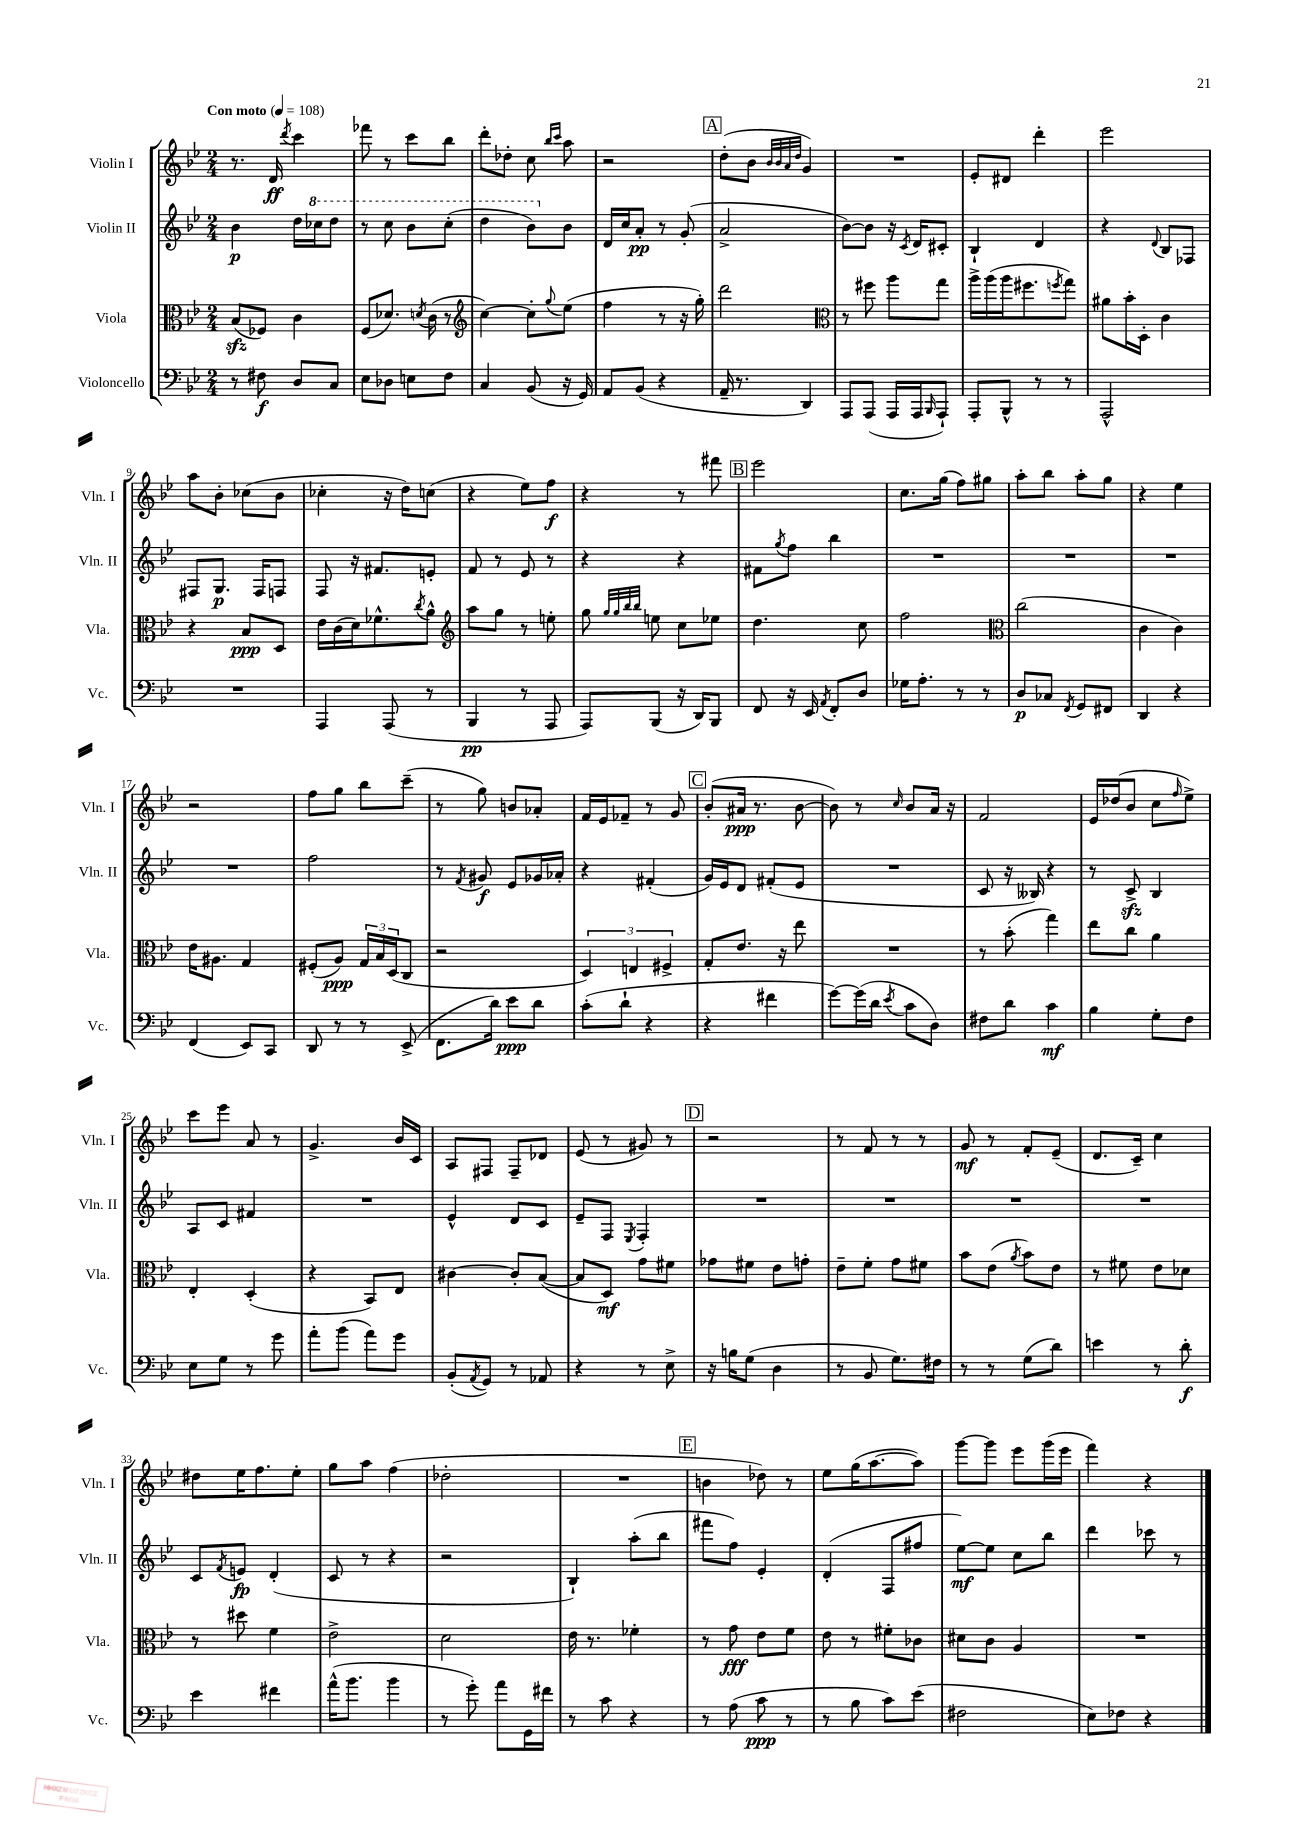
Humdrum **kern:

**kern	**kern	**kern	**kern
*staff4	*staff3	*staff2	*staff1
*clefF4	*clefC3	*clefG2	*clefG2
*k[b-e-]	*k[b-e-]	*k[b-e-]	*k[b-e-]
*M2/4	*M2/4	*M2/4	*M2/4
*MM108	*MM108	*MM108	*MM108
8r	(8B-	4b-	8.r
8F#	8F-)	.	.
.	.	.	16d
.	.	.	8qddd
8D	4c	16dd	4ccc
.	.	16ccc-	.
8C	.	8ddd	.
=	=	=	=
8E-	(8F	8r	8fff-
8D-	8.d-)	8ccc	8r
8E	.	8bb-	8ccc
.	8qd	.	.
.	(16c	.	.
8F	8r	(8ccc'	8bb-
=	=	=	=
*	*clefG2	*	*
4C	[4cc)	4ddd	8ddd'
.	.	.	8dd-'
(8BB-	8cc']	8bb-)	8cc
.	.	.	16qqbb-
.	8qqgg	.	16qqccc
16r	(8ee-	8b-	8aa
16GG)	.	.	.
=	=	=	=
8AA	4ff	16d	2r
.	.	16cc	.
(8BB-	.	8a'	.
4r	8r	8r	.
.	16r	(8g'	.
.	16gg')	.	.
=	=	=	=
16AA~	2ddd	2a^	(8dd'
8.r	.	.	.
.	.	.	8b-
.	.	.	32qqb-
.	.	.	32qqb-
.	.	.	32qqa
.	.	.	32qqdd
4DD)	.	.	4g)
=	=	=	=
*	*clefC3	*	*
8AAA	8r	[8b-)	2r
(8AAA	8ff#	8b-]	.
16AAA	8aa	16r	.
.	.	8qc	.
16AAA	.	16d	.
16qqBBB-	.	.	.
8AAA`)	8gg	8c#'	.
=	=	=	=
8AAA'	16aa^	4B-`	8e-'
.	(16aa	.	.
8BBB-^^	16aa	.	8d#
.	8.ff#	.	.
8r	.	4d	4ddd'
.	8qff	.	.
8r	8gg)	.	.
=	=	=	=
2AAA^^	8a#	4r	2eee-
.	16b-'	.	.
.	16D'	.	.
.	.	8qqd	.
.	4c	8B-	.
.	.	8F-	.
=	=	=	=
2r	4r	8F#	8aa
.	.	8.G	8b-'
.	8B-	.	(8cc-
.	.	16F#	.
.	8D	8F	8b-
=	=	=	=
4AAA	16e-	8F	4cc-'
.	(16c	.	.
.	16d)	16r	.
.	8.f-^^	8.f#	.
(8AAA	.	.	16r
.	.	.	16dd)
.	8qcc	.	.
8r	8a^^	8e'	(8cc
=	=	=	=
*	*clefG2	*	*
4BBB-	8aa	8f	4r
.	8gg	8r	.
8r	8r	8e-	8ee-)
8AAA	8ee'	8r	8ff
=	=	=	=
8AAA)	8gg	4r	4r
.	32qqgg	.	.
.	32qqgg	.	.
.	32qqbb-	.	.
.	32qqbb-	.	.
(8BBB-	8ee	.	.
16r	8cc	4r	8r
16DD)	.	.	.
8BBB-	8ee-	.	8fff#
=	=	=	=
8FF	4.dd	8f#	2eee-
.	.	8qgg	.
16r	.	8ff	.
16EE-	.	.	.
8qAA	.	.	.
8FF'	.	4bb-	.
8D	8cc	.	.
=	=	=	=
16G-	2ff	2r	8.cc
8.A'	.	.	.
.	.	.	(16gg
8r	.	.	8ff)
8r	.	.	8gg#
=	=	=	=
*	*clefC3	*	*
8D	(2cc	2r	8aa'
8C-	.	.	8bb-
8qFF	.	.	.
8GG	.	.	8aa'
8FF#	.	.	8gg
=	=	=	=
4DD	4c	2r	4r
4r	4c)	.	4ee-
=	=	=	=
(4FF	16e-	2r	2r
.	8.A#	.	.
8EE-)	4G	.	.
8CC	.	.	.
=	=	=	=
8DD	(8F#'	2ff	8ff
8r	8A)	.	8gg
8r	24G	.	8bb-
.	24B-	.	.
.	(24D	.	.
(8EE-^	8C	.	(8ccc~
=	=	=	=
8.FF	2r	8r	8r
.	.	8qf	.
.	.	8g#	8gg)
16d)	.	.	.
8e-	.	8e-	8b
8d	.	16g-	8a-'
.	.	16a-'	.
=	=	=	=
(8c'	6D)	4r	16f
.	.	.	16e-
8d`	.	.	8f-~
.	6E	.	.
4r	.	(4f#'	8r
.	6F#^	.	.
.	.	.	8g
=	=	=	=
4r	8G'	16g)	(8b-'
.	.	16e-	.
.	8.e-	8d	16a#
.	.	.	8.r
4f#	.	(8f#'	.
.	16r	.	.
.	8ee-	8e-	[8b-
=	=	=	=
[8g)	2r	2r	8b-])
(16g]	.	.	8r
16d	.	.	.
8qe-	.	.	16qqcc
8c	.	.	8b-
8D)	.	.	16a
.	.	.	16r
=	=	=	=
8F#	8r	8c	2f
8d	(8b-'	16r	.
.	.	16B--)	.
4c	4gg)	4r	.
=	=	=	=
4B-	8ee-	8r	16e-
.	.	.	(16dd-
.	8cc	8c^	8b-
8G'	4a	4B-	8cc
.	.	.	16qqff
8F	.	.	8ee-^)
=	=	=	=
8E-	4E-'	8A	8ccc
8G	.	8c	8eee-
8r	(4D'	4f#	8a
8g	.	.	8r
=	=	=	=
8a'	4r	2r	4.g^
(8b-	.	.	.
8a)	8BB-)	.	.
8g	8E-	.	16b-
.	.	.	16c
=	=	=	=
(8BB-'	[4c#	4e-^^	8A
8qAA	.	.	.
8GG)	.	.	8F#
8r	8c#']	8d	8F#~
8AA-	([8B-	8c	8d-
=	=	=	=
4r	8B-]	8e-~	(8e-
.	8D)	8F	8r
.	.	8qE-	.
8r	8g	4F'	8g#)
8E-^	8f#	.	8r
=	=	=	=
16r	8g-	2r	2r
16B	.	.	.
(8G	8f#	.	.
4D	8e-	.	.
.	8g'	.	.
=	=	=	=
8r	8e-~	2r	8r
8BB-	8f'	.	8f
8.G)	8g	.	8r
.	8f#	.	8r
16F#	.	.	.
=	=	=	=
8r	8b-	2r	8g
8r	(8e-	.	8r
.	8qa	.	.
(8G	8b-)	.	8f'
8d)	8e-	.	(8e-~
=	=	=	=
4e	8r	2r	8.d
.	8f#	.	.
.	.	.	16c~)
8r	8e-	.	4cc
8d'	8d-	.	.
=	=	=	=
4e-	8r	8c	8dd#
.	.	8qf	.
.	8dd#	8e	16ee-
.	.	.	8.ff
4f#	4f	(4d'	.
.	.	.	8ee-'
=	=	=	=
(16a^^	2e-^	8c	8gg
8.b-	.	.	.
.	.	8r	8aa
4b-	.	4r	(4ff
=	=	=	=
8r	2d	2r	2dd-'
8g')	.	.	.
8a	.	.	.
16GG	.	.	.
16f#	.	.	.
=	=	=	=
8r	16e-	4B-`)	2r
.	8.r	.	.
8c	.	.	.
4r	4f-'	(8aa'	.
.	.	8bb-	.
=	=	=	=
8r	8r	8fff#	4b
(8A	8g	8ff)	.
8c	8e-	4e-'	8dd-)
8r	8f	.	8r
=	=	=	=
8r	8e-	(4d'	8ee-
8B-	8r	.	(16gg
.	.	.	[8.aa
8c)	8f#'	8F	.
(8e-	8c-	8ff#	8aa])
=	=	=	=
2F#	8d#	[8ee-)	[8ggg
.	8c	8ee-]	8ggg]
.	4A	8cc	8eee-
.	.	8bb-	(16ggg
.	.	.	16eee-
=	=	=	=
8E-)	2r	4ddd	4fff)
8F-	.	.	.
4r	.	8ccc-	4r
.	.	8r	.
==	==	==	==
*-	*-	*-	*-
